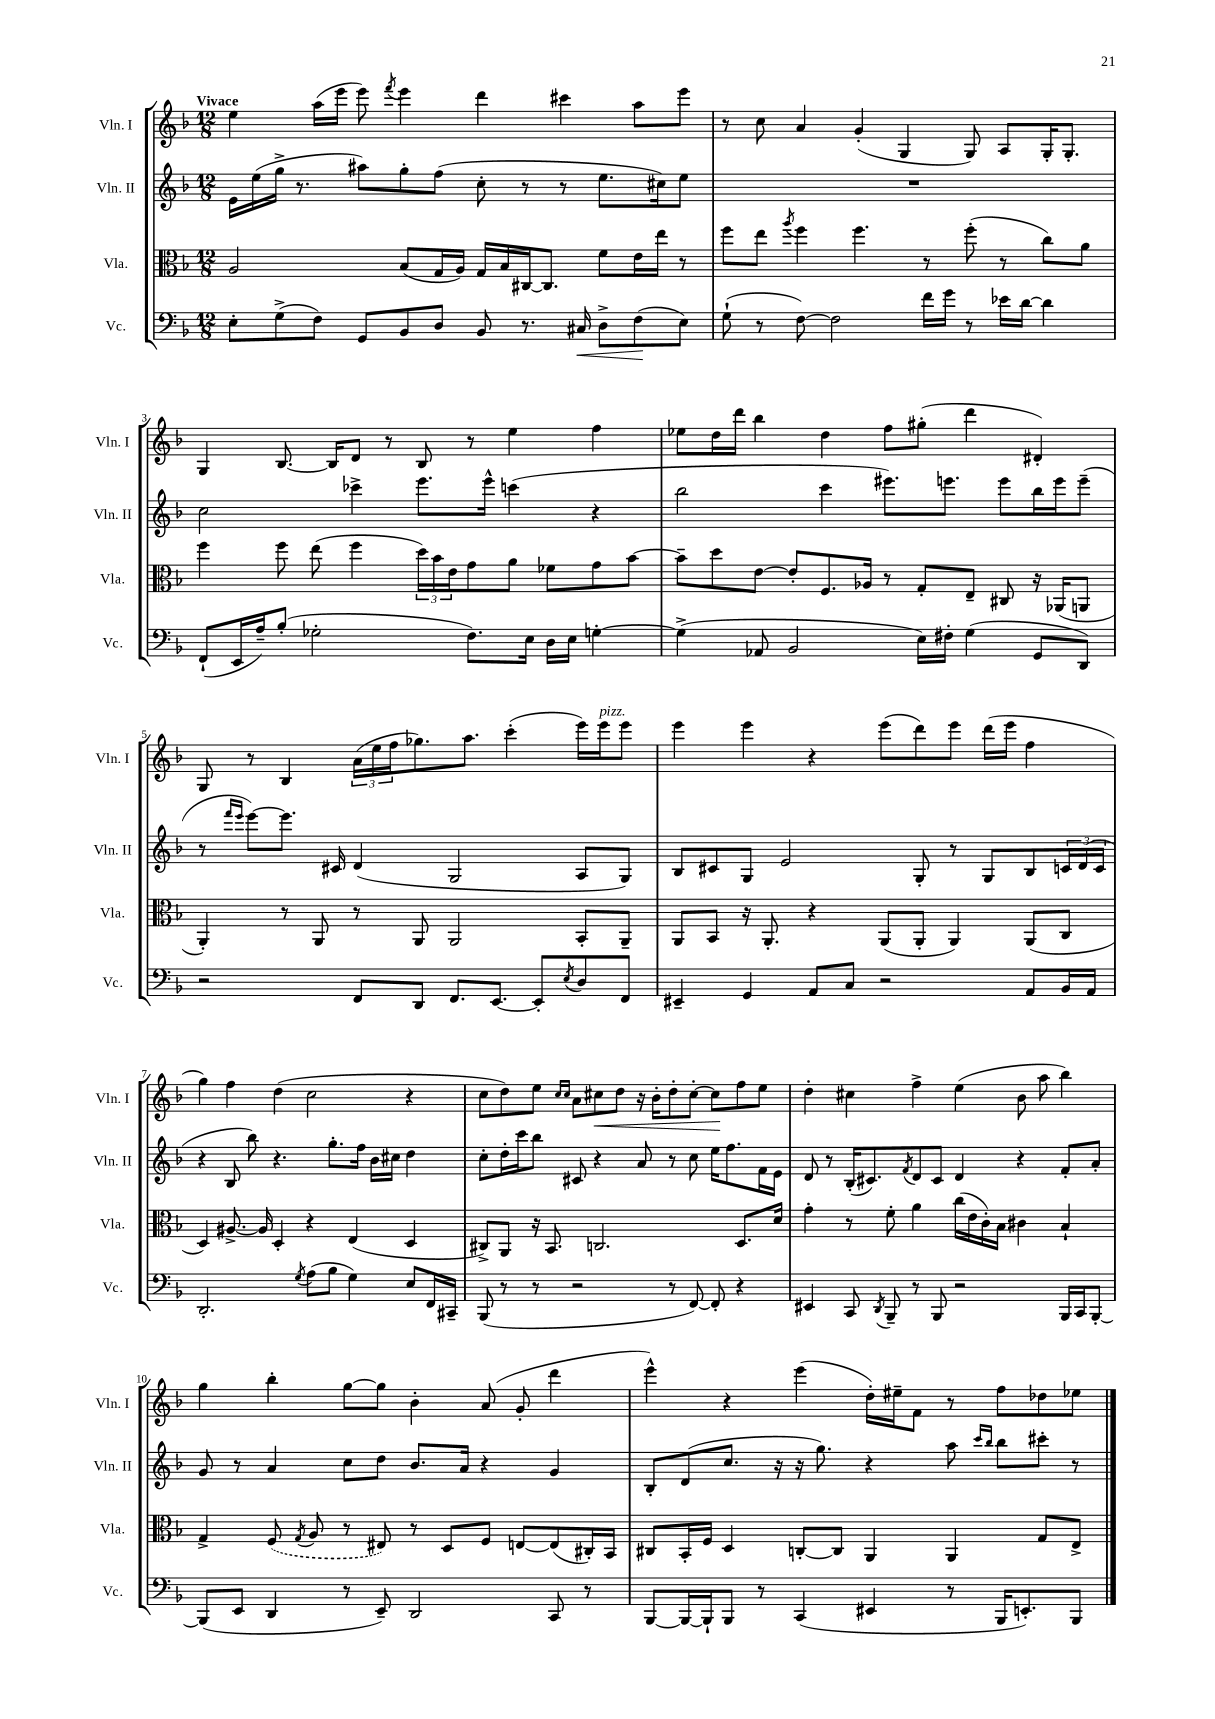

**kern	**dynam	**kern	**kern	**kern	**dynam
*part4	*part4	*part3	*part2	*part1	*part1
*staff4	*staff4	*staff3	*staff2	*staff1	*staff1
*I"Vc.	*	*I"Vla.	*I"Vln. II	*I"Vln. I	*
*I'Vc.	*	*I'Vla.	*I'Vln. II	*I'Vln. I	*
*clefF4	*	*clefC3	*clefG2	*clefG2	*
*k[b-]	*	*k[b-]	*k[b-]	*k[b-]	*
*M12/8	*	*M12/8	*M12/8	*M12/8	*
=1	=1	=1	=1	=1	=1
!	!	!	!	!LO:TX:a:B:t=Vivace	!
8E'\L	.	2A/	16e\LL	4ee\	.
.	.	.	(16ee\	.	.
(8G^\	.	.	16gg^\JJ	.	.
.	.	.	8.r	.	.
8F\J)	.	.	.	(16aa\LL	.
.	.	.	.	16eee\JJ	.
8GG/L	.	.	8aa#X\L)	8eee\)	.
.	.	.	.	8qfff/	.
8BB-/	.	(8B-/L	8gg'\	4eee\	.
8D/J	.	16G/L	(8ff\J	.	.
.	.	16A/JJ)	.	.	.
8BB-/	.	16G/LL	8cc'\	4ddd\	.
.	.	16B-/	.	.	.
8.r	.	[16C#X/J	8r	.	.
.	.	8.C#/J]	.	.	.
.	.	.	8r	4ccc#X\	.
!	!LO:HP:b	!	!	!	!
16C#X/	<	.	.	.	.
8D^\L	.	8f\L	8.ee\L	.	.
(8F\	.	16e\L	.	8aa\L	.
.	.	16ee\JJ	16cc#X\k)	.	.
8E\J)	[	8r	8ee\J	8eee\J	.
=2	=2	=2	=2	=2	=2
(8G`\	.	8ff\L	1.r	8r	.
8r	.	8ee\J	.	8cc\	.
.	.	8qaa/	.	.	.
[8F\)	.	4ff\	.	4a/	.
2F\]	.	.	.	.	.
.	.	4.ff\	.	(4g'/	.
.	.	.	.	4G/	.
16f\LL	.	8r	.	.	.
16g\JJ	.	.	.	.	.
8r	.	(8ff'\	.	8G/)	.
16e-X\LL	.	8r	.	8A/L	.
[16d\JJ	.	.	.	.	.
4d\]	.	8cc\L)	.	16G'/K	.
.	.	.	.	8.G'/J	.
.	.	8a\J	.	.	.
!!LO:LB:g=z
=3	=3	=3	=3	=3	=3
(8FF`/L	.	4ff\	2cc\	4G/	.
16EE/L	.	.	.	.	.
16A~/J)	.	.	.	.	.
(8B-'/J	.	8ff\	.	[8.B-/	.
2G-X'\	.	(8ee\	.	.	.
.	.	.	.	16B-/KL]	.
.	.	4ff\	4ccc-X^\	8d/J	.
.	.	.	.	8r	.
.	.	24dd\LL)	8.eee\L	8B-/	.
.	.	24b-\	.	.	.
.	.	24e\J	.	.	.
8.F\L)	.	8g\	.	8r	.
.	.	.	16eee^^\Jk	.	.
.	.	8a\J	(4cccn\	4ee\	.
16E\Jk	.	.	.	.	.
16D\LL	.	8f-X\L	.	.	.
16E\JJ	.	.	.	.	.
[4Gn'\	.	8g\	4r	4ff\	.
.	.	[8b-\J	.	.	.
=4	=4	=4	=4	=4	=4
(4G^\]	.	8b-~\L]	2bb-\	8ee-X\L	.
.	.	8dd\	.	16dd\L	.
.	.	.	.	16ddd\JJ	.
8AA-X/	.	[8e\J	.	4bb-\	.
2BB-/	.	8e'/L]	.	.	.
.	.	8.F/	4ccc\	4dd\	.
.	.	16A-X/Jk	.	.	.
.	.	8r	8.eee#X\L)	8ff\L	.
16E\LL)	.	8G'/L	.	(8gg#X'\J	.
16F#X'\JJ	.	.	8.eeen\J	.	.
(4G\	.	8E~/J	.	4ddd\	.
.	.	8C#X/	8eee\L	.	.
8GG/L	.	16r	16bb-\L	4d#X'/)	.
.	.	(16AA-X/KL	16eee\J	.	.
8DD/J)	.	8AAn/J	(8eee~\J	.	.
!!LO:LB:g=z
=5	=5	=5	=5	=5	=5
2r	.	4AA'/)	8r	8G/	.
.	.	.	16qqfff/LL	.	.
.	.	.	16qqeee/JJ	.	.
.	.	.	[8eee\L)	8r	.
.	.	8r	8.eee\J]	4B-/	.
.	.	8AA/	.	.	.
.	.	.	16c#X/	.	.
8FF/L	.	8r	(4d/	(24a\LL	.
.	.	.	.	24ee\	.
.	.	.	.	24ff\J	.
8DD/J	.	8AA/	.	8.gg-X\)	.
8.FF/L	.	2AA/	2G/	.	.
.	.	.	.	8.aa\J	.
[8.EE/J	.	.	.	.	.
.	.	.	.	(4ccc'\	.
8EE'/L]	.	.	.	.	.
8qE/	.	.	.	.	.
8D/	.	8BB-'/L	8A/L	16eee\LL)	.
!	!	!	!	!LO:TX:a:i:t=pizz.	!
.	.	.	.	16eee\J	.
8FF/J	.	8AA~/J	8G/J)	8eee\J	.
=6	=6	=6	=6	=6	=6
4EE#X~/	.	8AA/L	8B-/L	4eee\	.
.	.	8BB-/J	8c#X/	.	.
4GG/	.	16r	8G/J	4eee\	.
.	.	8.AA'/	.	.	.
.	.	.	2e/	.	.
8AA/L	.	4r	.	4r	.
8C/J	.	.	.	.	.
2r	.	(8AA/L	.	(8eee\L	.
.	.	8AA'/J	8G'/	8ddd\)	.
.	.	4AA/)	8r	8eee\J	.
.	.	.	8G/L	(16ddd\LL	.
.	.	.	.	16eee\JJ	.
8AA/L	.	(8AA/L	8B-/	4ff\	.
16BB-/L	.	8C/J	24cn/L	.	.
.	.	.	(24d/	.	.
16AA/JJ	.	.	.	.	.
.	.	.	24c/JJ	.	.
!!LO:LB:g=z
=7	=7	=7	=7	=7	=7
2.DD'/	.	4D/)	4r	4gg\)	.
.	.	[8.A#X^/	8B-/	4ff\	.
.	.	.	8bb-\)	.	.
.	.	16A#/]	.	.	.
.	.	4D'/	4.r	(4dd\	.
8qG/	.	.	.	.	.
(8A\L	.	4r	.	2cc\	.
8B-\J	.	.	8.gg'\L	.	.
4G\)	.	(4E/	.	.	.
.	.	.	16ff\Jk	.	.
.	.	.	16b-\LL	.	.
.	.	.	16cc#X\JJ	.	.
8E/L	.	4D/	4dd\	4r	.
16FF/L	.	.	.	.	.
16CC#X~/JJ	.	.	.	.	.
=8	=8	=8	=8	=8	=8
(8BBB-/	.	8C#X^/L)	8cc'\L	8cc\L	.
8r	.	8AA/J	16dd'\L	8dd\)	.
.	.	.	16ccc\J	.	.
8r	.	16r	8bb-\J	8ee\J	.
.	.	8.BB-/	.	.	.
.	.	.	.	16qqcc/LL	.
.	.	.	.	16qqcc/JJ	.
2r	.	.	8c#X/	8a\L	.
!	!	!	!	!	!LO:HP:b
.	.	2.Cn/	4r	8cc#X\	<
.	.	.	.	8dd\J	.
.	.	.	8a/	16r	.
.	.	.	.	16b-'\KL	.
8r	.	.	8r	8dd'\	.
[8FF/)	.	.	8cc\	[8cc#'\J	.
8FF'/]	.	.	16ee\KL	8cc#\L]	.
.	.	.	8.ff\	.	.
4r	.	8.D/L	.	8ff\	[
.	.	.	16f\L	8ee\J	.
.	.	16d/Jk	16e\JJ	.	.
=9	=9	=9	=9	=9	=9
4EE#X/	.	4g'\	8d/	4dd'\	.
.	.	.	8r	.	.
8CC/	.	8r	(16B-'/KL	4cc#X\	.
.	.	.	8.c#X/)	.	.
8qDD/	.	.	.	.	.
8BBB-~/	.	8f'\	.	.	.
.	.	.	8qf/	.	.
8r	.	4a\	8d/	4ff^\	.
8BBB-/	.	.	8c#/J	.	.
2r	.	(16cc\LL	4d/	(4ee\	.
.	.	16e\	.	.	.
.	.	16c'\)	.	.	.
.	.	16B-\JJ	.	.	.
.	.	4c#X\	4r	8b-\	.
.	.	.	.	8aa\	.
16BBB-/LL	.	4B-`/	8f'/L	4bb-\)	.
16CC/J	.	.	.	.	.
[8BBB-'/J	.	.	8a'/J	.	.
!!LO:LB:g=z
=10	=10	=10	=10	=10	=10
(8BBB-/L]	.	4G^/	8g/	4gg\	.
8EE/J	.	.	8r	.	.
4DD/	.	(8F/	4a/	4bb-'\	.
.	.	8qG/	.	.	.
.	.	8A/	.	.	.
8r	.	8r	8cc\L	[8gg\L	.
8EE~/)	.	8E#X/)	8dd\J	8gg\J]	.
2DD/	.	8r	8.b-/L	4b-'\	.
.	.	8D/L	.	.	.
.	.	.	16a/Jk	.	.
.	.	8F/J	4r	(8a/	.
.	.	[8En/L	.	8g'/	.
8CC/	.	(8E/]	4g/	4ddd\	.
8r	.	16C#X'/L)	.	.	.
.	.	16BB-/JJ	.	.	.
=11	=11	=11	=11	=11	=11
[8BBB-/L	.	8C#X/L	8B-'/L	4eee^^\)	.
16BBB-/L_	.	16BB-'/L	(8d/	.	.
16BBB-`/J]	.	16F/JJ	.	.	.
8BBB-/J	.	4D/	8.cc/J	4r	.
8r	.	.	.	.	.
.	.	.	16r	.	.
(4CC/	.	[8Cn'/L	16r	(4eee\	.
.	.	.	8.gg\)	.	.
.	.	8C/J]	.	.	.
4EE#X/	.	4AA/	4r	16dd'\LL)	.
.	.	.	.	16ee#X~\J	.
.	.	.	.	8f\J	.
8r	.	4AA/	8aa\	8r	.
.	.	.	16qqccc/LL	.	.
.	.	.	16qqbb-/JJ	.	.
16BBB-/KL	.	.	8bb-\L	8ff\L	.
8.EEn'/)	.	.	.	.	.
.	.	8G/L	8ccc#X'\J	8dd-X\	.
8BBB-/J	.	8E^/J	8r	8ee-X\J	.
==	==	==	==	==	==
*-	*-	*-	*-	*-	*-
